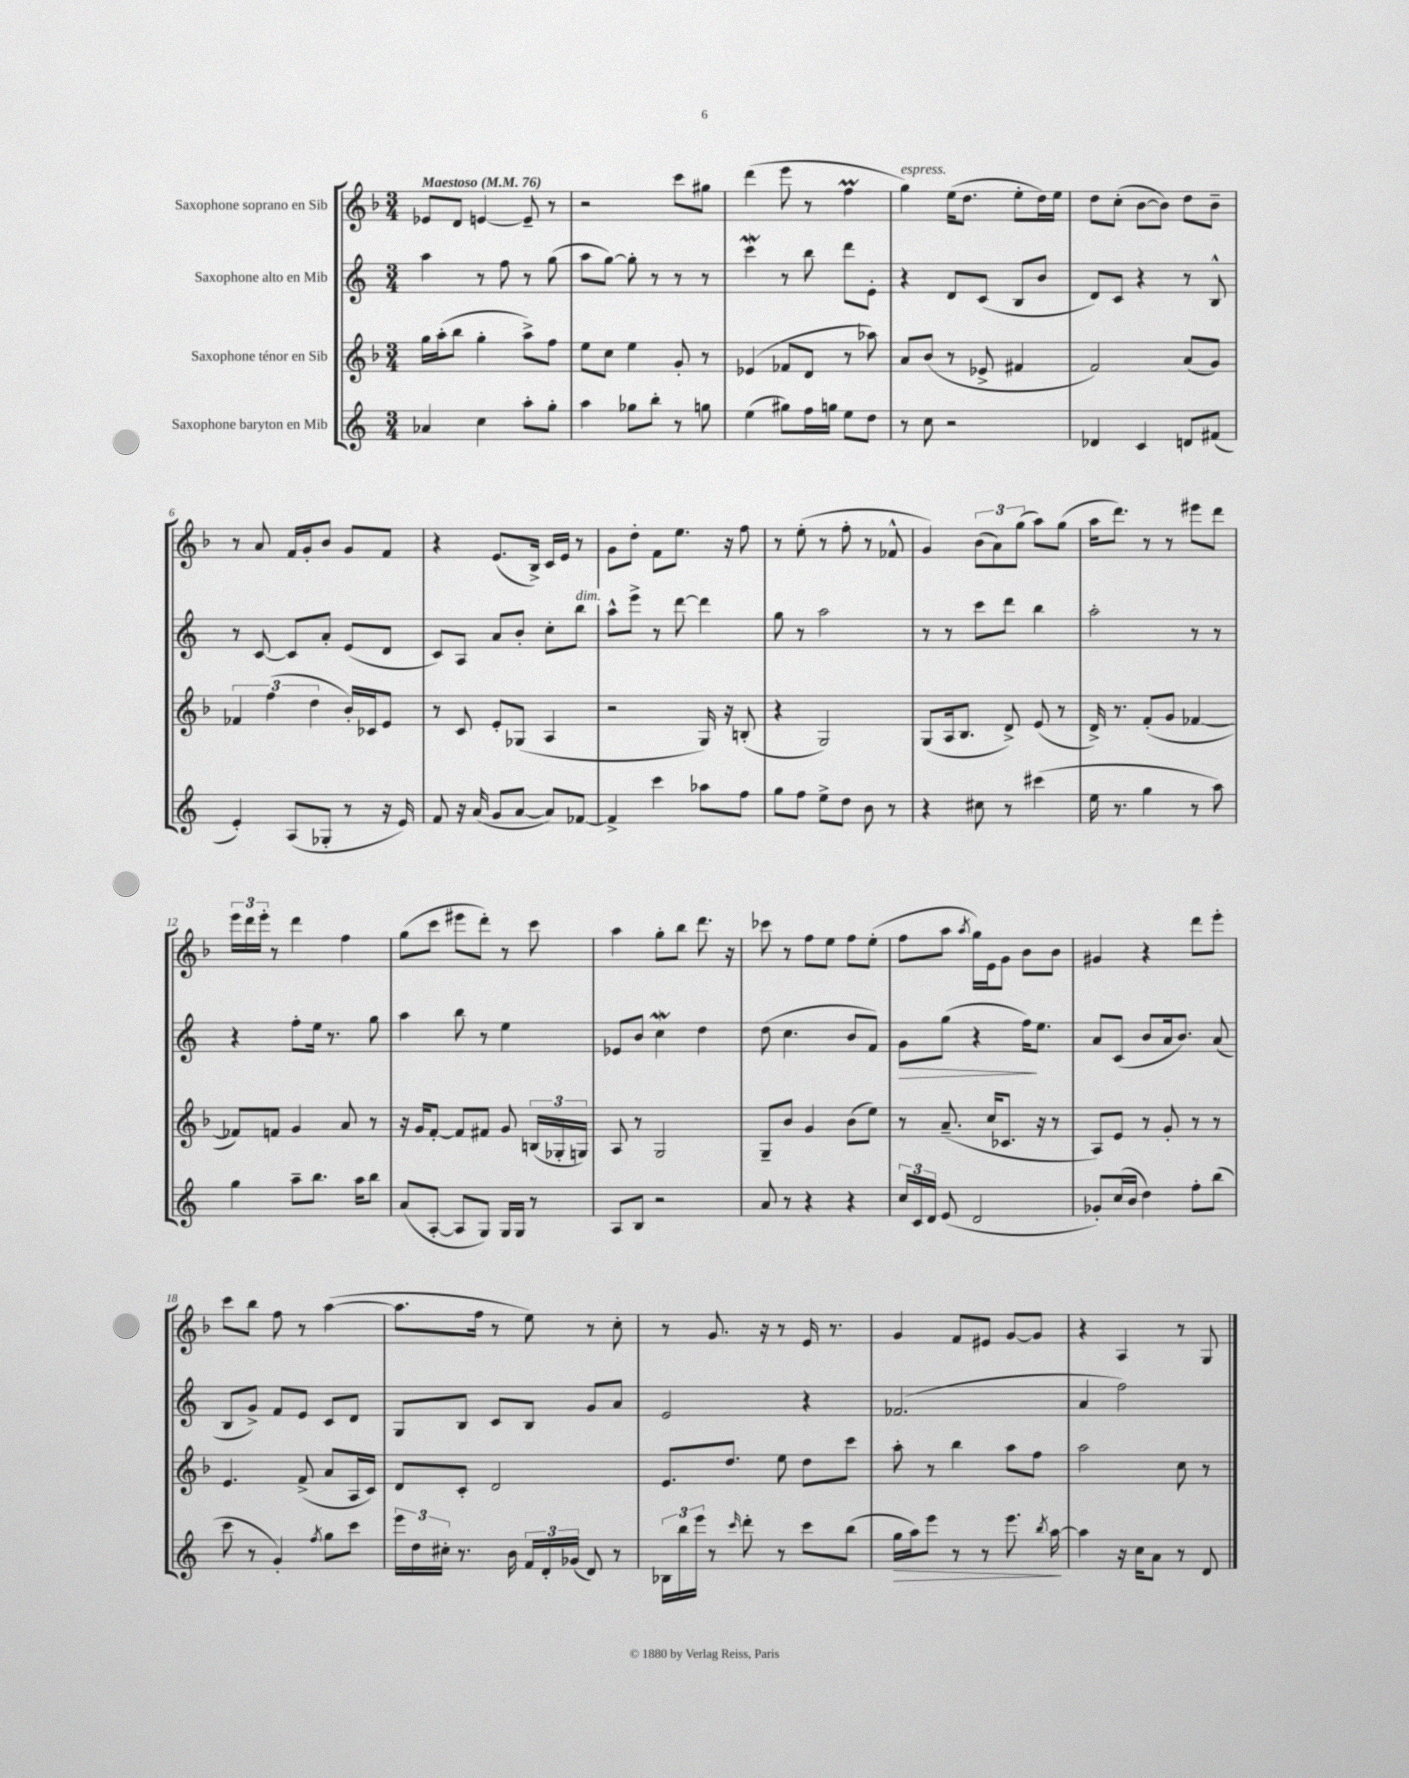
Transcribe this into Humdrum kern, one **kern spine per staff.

**kern	**kern	**kern	**kern
*staff4	*staff3	*staff2	*staff1
*clefG2	*clefG2	*clefG2	*clefG2
*k[]	*k[b-]	*k[]	*k[b-]
*M3/4	*M3/4	*M3/4	*M3/4
*MM76	*MM76	*MM76	*MM76
4a-/	16gg\LL	4aa\	8e-/L
.	(16aa'\J	.	.
.	8bb-\J	.	8d/J
4cc\	4gg'\	8r	[4e/
.	.	8ff\	.
8aa'\L	8aa^\L)	8r	8e~/]
8gg'\J	8ff\J	(8gg\	8r
=	=	=	=
4aa\	8ee\L	8aa\L	2r
.	8cc\J	[8gg\J)	.
8gg-\L	4ee\	8gg'\]	.
8bb'\J	.	8r	.
8r	8g'/	8r	8ccc\L
8gg\	8r	8r	8gg#\J
=	=	=	=
(4ee\	(4e-/	4ccc\	(4ddd\
8gg#\L)	8f-/L	8r	8eee\
16ff\L	8d/J	8bb\	8r
16gg\JJ	.	.	.
8ee\L	8r	8ddd\L	4ff\
8dd\J	8aa-\)	8e'\J	.
=	=	=	=
8r	8a/L	4r	4gg\)
8cc\	(8b-/J	.	.
2r	8r	8d/L	(16ee\LK
.	.	.	8.dd\J
.	8e-^/	(8c/J	.
.	4f#/	8B/L	8ee'\L
.	.	8b/J	16dd\L)
.	.	.	16ee\JJ
=	=	=	=
4d-/	2f/)	8d/L)	8dd\L
.	.	8c/J	(8cc'\J
4c/	.	4r	[8b-\L
.	.	.	8b-\]J)
8d/L	(8a/L	8r	8dd\L
(8f#/J	8g/J)	8B^^/	8b-~\J
=	=	=	=
4e'/)	6f-/	8r	8r
.	.	[8c/	8a/
.	(6ff\	.	.
(8A/L	.	8c/]L	16f/LL
.	.	.	16g'/J
.	6dd\	.	.
8G-'/J	.	8a'/J	8b-/J
8r	16b-'/LL)	(8e/L	8g/L
.	16c-/J	.	.
16r	8e/J	8d/J	8f/J
16e/)	.	.	.
=	=	=	=
8f/	8r	8c/L)	4r
16r	8c/	8A/J	.
(16a/	.	.	.
8g/L	8e'/L	8a/L	(8.e/L
[8a/J	(8G-/J	8b'/J	.
.	.	.	16B-^/Jk)
8a/]L)	4A/	8cc'\L	16c/LL
.	.	.	16e/JJ
[8f-/J	.	8bb\J	8r
=	=	=	=
4f-^/]	2r	8aa^^\L	8g\L
.	.	8eee^\J	8dd'\J
4ccc\	.	8r	8f\L
.	.	[8ddd\	8.ee\J
8aa-\L	16G/)	4ddd\]	.
.	16r	.	16r
8ff\J	(8B'/	.	8ff\
=	=	=	=
8gg\L	4r	8gg\	8r
8ff\J	.	8r	(8ee'\
8ee^\L	2G/)	2aa\	8r
8dd\J	.	.	8ff'\
8b\	.	.	8r
8r	.	.	8f-^^/
=	=	=	=
4r	(8G/L	8r	4g/)
.	16A/k	8r	.
.	8.B-/J	.	.
8cc#\	.	8ccc\L	(12b-\L
.	.	.	12a\)
8r	8d^/)	8ddd\J	.
.	.	.	(12gg\J
(4ccc#\	(8e/	4bb\	8aa\L)
.	8r	.	(8gg\J
=	=	=	=
16ee\	16d^/)	2aa'\	16aa\LK
8.r	8.r	.	8.ddd\J)
4gg\	(8f'/L	.	8r
.	8g/J	.	8r
8r	[4f-/	8r	8eee#\L
8aa\)	.	8r	8ddd\J
=	=	=	=
4gg\	8f-/]L)	4r	24eee\LL
.	.	.	24ddd\
.	.	.	24eee'\JJ
.	8f/J	.	8r
8aa~\L	4g/	8ff'\L	4ddd\
8.bb\J	.	16ee\Jk	.
.	.	8.r	.
.	8a/	.	4ff\
16aa\LK	.	.	.
8bb\J	8r	8gg\	.
=	=	=	=
(8a/L	16r	4aa\	(8gg\L
.	16g/LK	.	.
[8A'/J	[8f'/J	.	8ccc\J
8A/]L	8f/]L	8bb\	8eee#\L
8G/J)	8f#/J	8r	8ddd'\J)
16G/LL	8g/	4ee\	8r
16G/JJ	.	.	.
8r	(24B/LL	.	8ccc\
.	24G-'/	.	.
.	24G/JJ)	.	.
=	=	=	=
8A/L	8A/	8e-/L	4aa\
8B/J	8r	8b/J	.
2r	2G/	4cc\	8gg'\L
.	.	.	8bb-\J
.	.	4dd\	8.ddd\
.	.	.	16r
=	=	=	=
8a/	8G~/L	(8dd\	8ccc-\
8r	8b-/J	4.cc\	8r
4r	4g/	.	8ff\L
.	.	.	8ee\J
4r	(8b-\L	8b/L	8ff\L
.	8ee\J)	8f/J)	(8ee'\J
=	=	=	=
24cc/LL	8r	8g\L	8ff\L
24c/	.	.	.
24d/JJ	.	.	.
(8e/	(8.a~/	(8gg\J	8aa\J
.	.	.	8qaa/
2d/	.	4r	16gg\LL)
.	16cc/LK	.	16e\J
.	8.c-/J	.	8g\J
.	.	16ff\LK)	8b-\L
.	16r	8.ee\J	.
.	8r	.	8b-\J
=	=	=	=
8g-'/L)	8A/L)	8a/L	4g#/
(16cc/L	8e/J	(8c/J	.
16b/JJ	.	.	.
4dd\)	8r	8b/L	4r
.	8g'/	16a/k	.
.	.	8.b/J)	.
8ff'\L	8r	.	8ddd\L
(8bb\J	8r	(8a/	8eee'\J
=	=	=	=
8ccc\	4.e/	8B/L	8ccc\L
8r	.	8g^/J)	8bb-\J
4g'/)	.	8f/L	8ff\
.	(8f^/	8e/J	8r
8qff/	.	.	.
8gg\L	8a/L	8c/L	([4aa\
8ccc\J	16A/L	8d/J	.
.	16c/JJ)	.	.
=	=	=	=
24eee\LL	8d/L	8G/L	8.aa\]L
24dd\	.	.	.
24cc#'\JJ	.	.	.
8.r	8c'/J	8B/J	.
.	.	.	16ff\Jk
.	2d/	8c/L	8r
16b\	.	.	.
24f/LL	.	8B/J	8ee\)
24d'/	.	.	.
(24g-/JJ	.	.	.
8d/)	.	8g/L	8r
8r	.	8a/J	8cc'\
=	=	=	=
24B-\LL	8.e/L	2e/	8r
24bb\	.	.	.
24eee\JJ	.	.	.
8r	.	.	8.g/
.	8.dd/J	.	.
16qqccc/	.	.	.
8ddd'\	.	.	.
.	.	.	16r
8r	8ee\	.	8r
8ccc\L	8dd\L	4r	16e/
.	.	.	8.r
(8bb\J	8ccc\J	.	.
=	=	=	=
16gg\LL	8aa'\	(2.f-/	4g/
16aa\J)	.	.	.
8eee\J	8r	.	.
8r	4bb-\	.	8f/L
8r	.	.	8e#/J
8.eee\	8aa\L	.	[8g/L
.	8ff\J	.	8g/]J
8qbb/	.	.	.
[16aa\	.	.	.
=	=	=	=
4aa\]	2aa\	4a/	4r
16r	.	2ff\)	4A/
16cc\LK	.	.	.
8a\J	.	.	.
8r	8cc\	.	8r
8d/	8r	.	8G/
==	==	==	==
*-	*-	*-	*-
